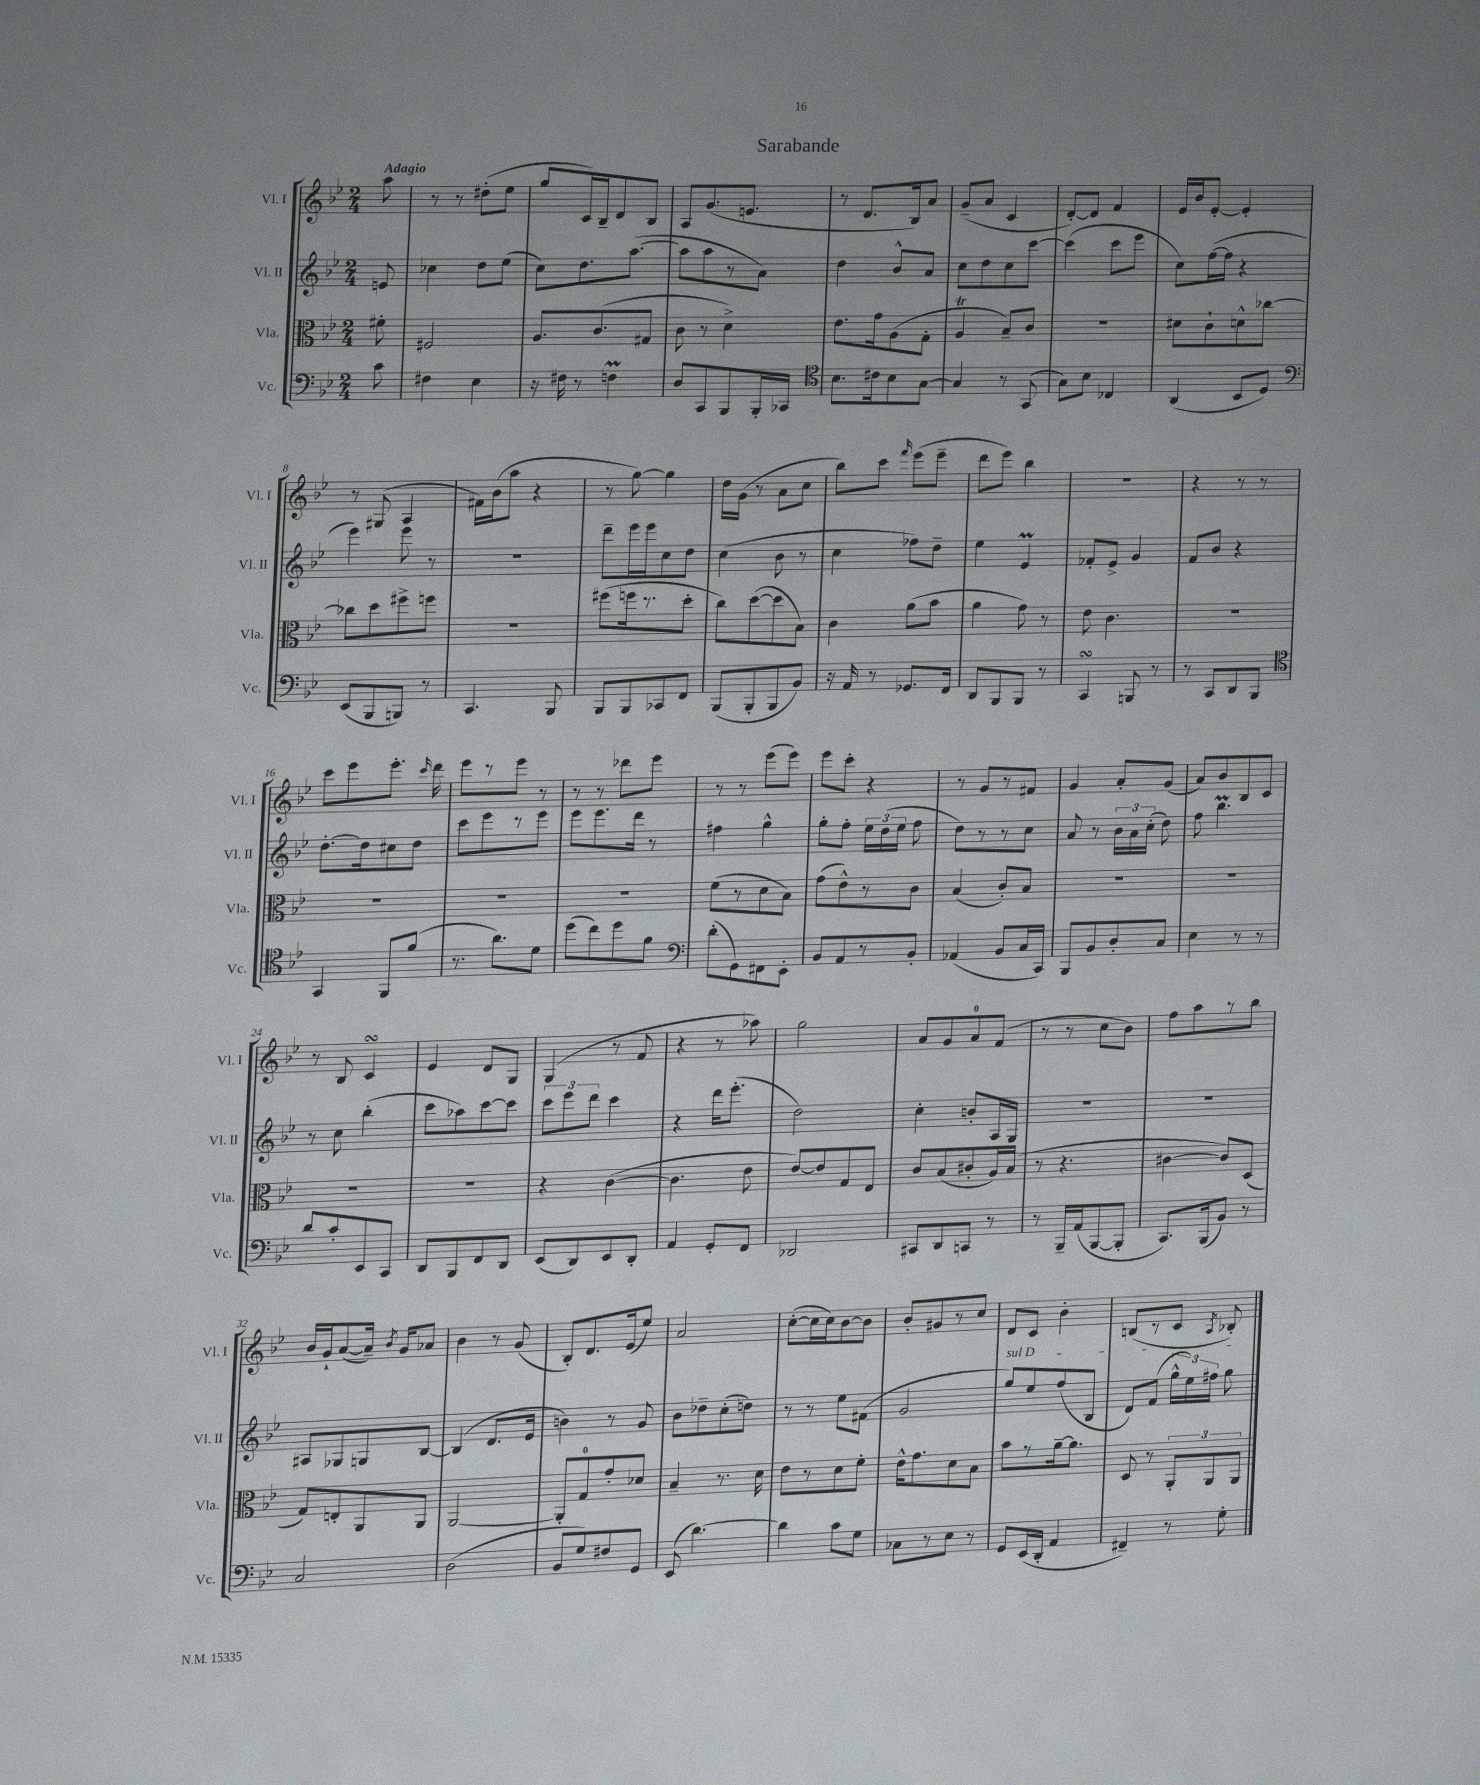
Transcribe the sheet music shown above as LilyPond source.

\header { title = "Sarabande" }
<<
\new StaffGroup <<
\new Staff = "s0" \with { instrumentName = "Vl. I" shortInstrumentName = "Vl. I" } {
    \clef treble \key bes \major \numericTimeSignature \time 2/4 \partial 8 \tempo "Adagio"
    \autoBeamOff a''8 |
    r8 r8 dis''8[-.( ees''8] |
    g''8[ c'16) bes16-- d'8 bes8] |
    a8[ g'8.( e'8.] |
    r8 d'8.[ bes16) a'8] |
    g'8[--( a'8] c'4 |
    d'8[~-.) d'8] f'4 |
    ees'16[ bes'16 ees'8]~-. ees'4-. |
    r8 gis8( a4 |
    fis'16[) bes'16( a''8] r4 |
    r8 g''8~) g''4 |
    d''16[ g'16]( r8 a'8[ c''8] |
    bes''8[) c'''8] \grace { f'''16 } ees'''8[( ees'''8]-- |
    d'''8[ ees'''8]) bes''4 |
    r2 |
    r4 r8 r8 |
    c'''8[ ees'''8 ees'''8.]-. \grace { c'''16 } d'''16 |
    ees'''8[ r8 ees'''8] r8 |
    r8 r8 des'''8[ ees'''8] |
    r8 r8 ees'''8[( ees'''8]) |
    ees'''8[ c'''8]-. r4 |
    r8 g'8[ r8 fis'8] |
    g'4 a'8[-. g'8]( |
    a'8[) bes'8 bes8 c'8] |
    r8 bes8 c'4\turn |
    ees'4 d'8[ g8] |
    g4( r8 f'8 |
    r4 r8 aes''8) |
    g''2 |
    a'8[ g'8 a'8-0 f'8]( |
    r8 r8 c''8[ bes'8]) |
    f''8[ a''8 r8 bes''8] |
    bes'16[ g'16-! a'8~( a'16]--) \acciaccatura { bes'8 } g'16[ aes'8] |
    bes'4 r8 g'8( |
    bes8[-.) d'8. ees'16( ees''8]) |
    a'2 |
    c''8[~-.( c''16 c''16) bes'8~ bes'8] |
    bes'8[-. gis'8 r8 c''8] |
    d'8[ c'8] bes'4-. |
    b8[( r8 c'8] \acciaccatura { a8 } bes8-.) \bar "|." |
}
\new Staff = "s1" \with { instrumentName = "Vl. II" shortInstrumentName = "Vl. II" } {
    \clef treble \key bes \major \numericTimeSignature \time 2/4 \partial 8
    \autoBeamOff e'8 |
    ces''4 d''8[ ees''8]( |
    c''8[) d''8. a''8.]~( |
    a''8[ a''8 r8 a'8]) |
    d''4 bes'8[-^ a'8] |
    c''8[ d''8 c''8 c'''8]~ |
    c'''4( c'''8[ ees'''8] |
    c''8[) f''16~( f''16] r4 |
    ees'''4) ees'''8 r8 |
    R2 |
    d'''8[-- ees'''16 ees'''16 c''8 d''8] |
    c''4( bes'8 r8 |
    c''4 fes''8[) d''8]-- |
    ees''4 ees'4\prall |
    fes'8[-. ees'8]-> g'4 |
    f'8[ bes'8] r4 |
    d''8.[~-. d''16 cis''8 d''8] |
    c'''8[ ees'''8 r8 ees'''8] |
    ees'''8[ ees'''8. d'''16] r8 |
    fis''4 g''4-^ |
    g''8[-. f''8]-. \tuplet 3/2 { ees''16[ d''16( ees''16] } f''8 |
    d''8[) r8 r8 c''8] |
    a'8 r8 \tuplet 3/2 { bes'16[ a'16 c''16]-.( } d''8) |
    f''8 bes''4.\prall |
    r8 c''8 bes''4-.( |
    c'''8[ aes''8) c'''8~ c'''8] |
    \tuplet 3/2 { c'''8[ ees'''8 d'''8] } c'''4 |
    r4 d'''16[ ees'''8.]-.( |
    d''2) |
    c''4-. b'8[-. a16 g16] |
    r2 |
    R2 |
    ais8[ ges8 g8 bes8]~ |
    bes4( d'8.[ ees'16] |
    b'4) r8 g'8 |
    bes'8[ des''8-- c''8-.( d''8]) |
    r8 r8 ees''8[ fis'8]( |
    g'2 |
    \once \override TextSpanner.bound-details.left.text = \markup { \italic "sul D" } g''8[\startTextSpan) ees''8 f''8( bes8] |
    d'8[) f'8]( \tuplet 3/2 { g''16[-^ ees''16) fis''16] } g''8\stopTextSpan \bar "|." |
}
\new Staff = "s2" \with { instrumentName = "Vla." shortInstrumentName = "Vla." } {
    \clef alto \key bes \major \numericTimeSignature \time 2/4 \partial 8
    \autoBeamOff fis'8-. |
    fis2 |
    a8.[ c'8.( gis8] |
    c'8 r8 d'4->) |
    ees'8.[ g'16 a8( g8]-. |
    a4\trill bes8[--) c'8] |
    R2 |
    dis'8[ c'8-! d'8-^ ces''8]~ |
    ces''8[ d''8 fis''8-> f''8] |
    r2 |
    fis''8[( f''16 r8. d''8]-. |
    c''8[) d''8~( d''8 bes8]) |
    c'4 a'8[( bes'8] |
    a'4 g'8) r8 |
    ees'8 c'4. |
    R2 |
    R2 |
    R2 |
    R2 |
    f'8[( r8 d'8 bes8]) |
    g'8[( ees'8-^) r8 c'8] |
    bes4( c'8[-.) bes8] |
    R2 |
    R2 |
    R2 |
    R2 |
    r4 c'4~( |
    c'4. ees'8 |
    ees'8[~) ees'8 g8 ees8] |
    c'8[ bes8( cis'8-. a16) bes16]( |
    r8 r4. |
    cis'4~ cis'8[) d8]( |
    g8[) e8-. a,8 a,8] |
    a,2~ |
    a,8[-. g8-0 g'8-. des'8] |
    bes4-- r8. d'16 |
    ees'8[ r8 d'8 f'8]-. |
    ees'16[-^ g'8. d'8 bes8] |
    bes'8[ r8 a'16~-- a'8.] |
    d8 r8 \tuplet 3/2 { a,8[-. a,8 a,8] } \bar "|." |
}
\new Staff = "s3" \with { instrumentName = "Vc." shortInstrumentName = "Vc." } {
    \clef bass \key bes \major \numericTimeSignature \time 2/4 \partial 8
    \autoBeamOff c'8 |
    fis4 ees4 |
    r16 fis16 r8 f4\prall |
    d8[ c,8 bes,,8 bes,,16-. ces,16] |
    \clef tenor bes8.[ cis'16 bes8 g8]~ |
    g4 r8 g,8( |
    g8[) bes8] ces4 |
    a,4( bes,8[ d8]) |
    \clef bass ees,8[( bes,,8 b,,8]) r8 |
    c,4. bes,,8 |
    bes,,8[ bes,,8 ces,8 f,8] |
    bes,,8[( bes,,8-. bes,,8 bes,8]) |
    r16 a,16 r8 ges,8.[ f,16] |
    d,8[ bes,,8 bes,,8] r8 |
    c,4\turn b,,8 r8 |
    r8 c,8[ d,8 bes,,8] |
    \clef tenor g,4 f,8[ f'8]( |
    r8. a'8.[) d'8] |
    d''8[( c''8) d''8 f'8] |
    \clef bass d'8[-.( g,8) fis,8 ees,8]-. |
    bes,8[ a,8 r8 bes,8]-. |
    aes,4( bes,8[ c16 c,16]) |
    bes,,8[ bes,8 d8-. c8] |
    ees4 r8 r8 |
    d'8[ c'8-. ees,8 c,8] |
    d,8[ bes,,8 f,8 d,8] |
    ees,8[( d,8) ees,8 d,8]-. |
    a,4 g,8[-. f,8] |
    des,2 |
    cis,8[ d,8 c,8] r8 |
    r8 bes,,16[-- a,16( bes,,8~ bes,,8]-. |
    c,8.[) bes,,16( bes,8]) r8 |
    c2 |
    d2( |
    bes,8[ g8) fis8 g,8] |
    ees,8( d'4.~) |
    d'4 c'8[ g8] |
    ces8[ r8 ees8] r8 |
    g,8[ ees,16( d,16]-. a,4 |
    fis,4--) r8 g8-. \bar "|." |
}
>>
>>
